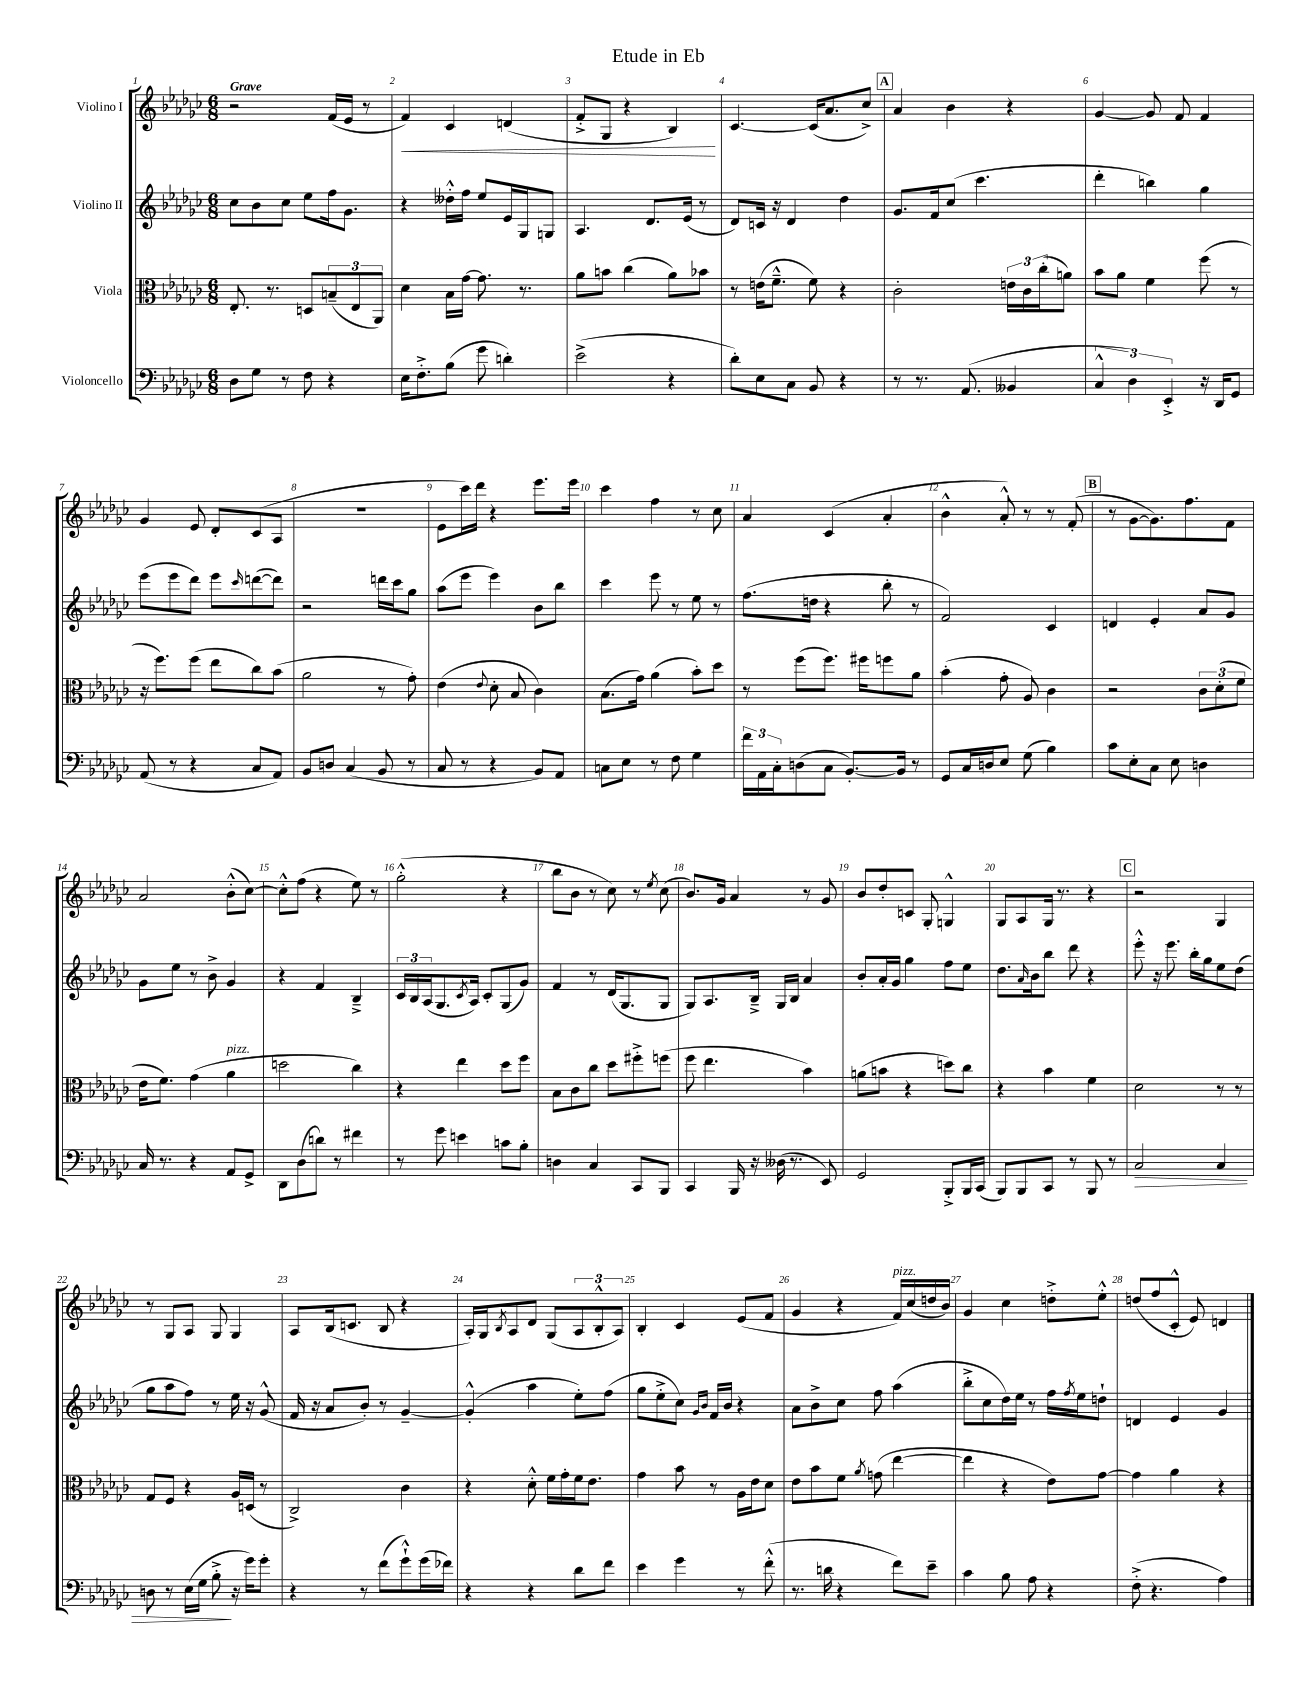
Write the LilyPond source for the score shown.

\header { title = "Etude in Eb" }
<<
\new StaffGroup <<
\new Staff = "s0" \with { instrumentName = "Violino I" } {
    \clef treble \key ges \major \numericTimeSignature \time 6/8 \tempo "Grave"
    r2 f'16( ees'16 r8 |
    f'4\<) ces'4 d'4( |
    f'8-.-> ges8 r4 bes4\!) |
    ces'4.~ ces'16( aes'8. ces''8->) |
    \mark \markup { \box "A" } aes'4 bes'4 r4 |
    ges'4~ ges'8 f'8 f'4 |
    ges'4 ees'8 des'8-. ces'8( aes8 |
    R2. |
    ees'8 ces'''16) des'''16 r4 ees'''8. ees'''16 |
    ces'''4 f''4 r8 ces''8 |
    aes'4 ces'4( aes'4-. |
    bes'4-^ aes'8-.-^) r8 r8 f'8-.( |
    \mark \markup { \box "B" } r8 ges'8~ ges'8.) f''8. f'8 |
    aes'2 bes'8-.-^( ces''8~) |
    ces''8-.-^ f''8( r4 ees''8) r8 |
    ges''2-.-^( r4 |
    bes''8 bes'8 r8 ces''8) r8 \acciaccatura { ees''8 } ces''8( |
    bes'8.) ges'16 aes'4 r8 ges'8 |
    bes'8 des''8-. c'8 ges8-. g4-^ |
    ges8 aes8 ges16 r8. r4 |
    \mark \markup { \box "C" } r2 ges4 |
    r8 ges8 aes8 ges8 ges4 |
    aes8 bes16( c'8. bes8 r4 |
    aes16-.) ges16 \acciaccatura { bes8 } aes8 des'8 ges8( \tuplet 3/2 { aes8 bes8-.-^ aes8) } |
    bes4-. ces'4 ees'8( f'8 |
    ges'4 r4 f'16^\markup { \italic "pizz." }) ces''16( d''16 bes'16) |
    ges'4 ces''4 d''8-.-> ees''8-.-^ |
    d''8( f''8 ces'8-.-^ ees'8) d'4 \bar "|." |
}
\new Staff = "s1" \with { instrumentName = "Violino II" } {
    \clef treble \key ges \major \numericTimeSignature \time 6/8
    ces''8 bes'8 ces''8 ees''8 f''16 ges'8. |
    r4 deses''16-.-^ f''16 ees''8 ees'16 ges16 g8 |
    aes4. des'8. ees'16( r8 |
    des'8) c'16 r16 des'4 des''4 |
    \mark \markup { \box "A" } ges'8. f'16 ces''8( ces'''4. |
    des'''4-. b''4) ges''4 |
    ees'''8( ees'''8 des'''8) ees'''8 \grace { ces'''16 } d'''8~( d'''8) |
    r2 d'''16 ces'''16 ges''8 |
    aes''8( ees'''8 ees'''4) bes'8 bes''8 |
    ces'''4 ees'''8 r8 ees''8 r8 |
    f''8.( d''16 r4 bes''8-. r8 |
    f'2) ces'4 |
    \mark \markup { \box "B" } d'4 ees'4-. aes'8 ges'8 |
    ges'8 ees''8 r8 bes'8-> ges'4 |
    r4 f'4 bes4---> |
    \tuplet 3/2 { ces'16 bes16 aes16( } ges8. \acciaccatura { ces'8 } aes16) ces'8-. ges8( ges'8) |
    f'4 r8 des'16( ges8. ges8 |
    ges8) aes8. bes16---> ges16 bes16 aes'4 |
    bes'8-. aes'16-. ges'16 ges''4 f''8 ees''8 |
    des''8. \grace { aes'16 } bes'16 bes''8 des'''8 r4 |
    \mark \markup { \box "C" } ees'''8-.-^ r16 ees'''8. bes''16-. ges''16 ees''8 des''8( |
    ges''8 aes''8 f''8) r8 ees''16 r16 ges'8-^( |
    f'16 r16 aes'8 bes'8-.) r8 ges'4~-- |
    ges'4-.-^( aes''4 ees''8-.) f''8( |
    ges''8 ees''8-.-> ces''8) \grace { ges'16 bes'16 } f'16 bes'16 r4 |
    aes'8 bes'8-> ces''8 f''8 aes''4( |
    bes''8-.-> ces''8 des''16) ees''16 r8 f''16 \acciaccatura { f''8 } ees''16 d''8-! |
    d'4 ees'4 ges'4 \bar "|." |
}
\new Staff = "s2" \with { instrumentName = "Viola" } {
    \clef alto \key ges \major \numericTimeSignature \time 6/8
    ees8.-. r8. d8 \tuplet 3/2 { b8--( ees8 aes,8) } |
    des'4 bes16 ges'16~ ges'8. r8. |
    aes'8 b'8 ces''4( aes'8) bes'8 |
    r8 e'16( f'8.---^ f'8) r4 |
    \mark \markup { \box "A" } ces'2-. \tuplet 3/2 { e'16 ces'16 ces''16-.( } a'8) |
    bes'8 aes'8 f'4 f''8( r8 |
    r16 f''8.) f''8( ees''8 ces''8) bes'8( |
    aes'2 r8 ges'8-.) |
    ees'4( \appoggiatura { ees'8 } des'8-. bes8 ces'4) |
    bes8.( ges'16) aes'4( bes'8-.) des''8 |
    r8 f''8( f''8.) fis''16 f''8 aes'8 |
    bes'4-.( ges'8-. aes8) ces'4 |
    \mark \markup { \box "B" } r2 \tuplet 3/2 { ces'8 des'8-.( f'8 } |
    ees'16 f'8.) ges'4( aes'4^\markup { \italic "pizz." } |
    d''2 ces''4) |
    r4 ees''4 des''8 f''8 |
    bes8 ces'8 ces''8 des''8 fis''8-.-> f''8( |
    f''8 ees''4. bes'4) |
    a'8( b'8 r4 d''8) ces''8 |
    r4 bes'4 f'4 |
    \mark \markup { \box "C" } des'2 r8 r8 |
    ges8 f8 r4 aes16 d16( r8 |
    ces2->) ces'4 |
    r4 des'8-.-^ f'16 ges'16-. f'16 ees'8. |
    ges'4 bes'8 r8 aes16 ees'16 des'8 |
    ees'8 bes'8 f'8 \acciaccatura { aes'8 } g'8( ees''4~ |
    ees''4 r4 ees'8) ges'8~ |
    ges'4 aes'4 r4 \bar "|." |
}
\new Staff = "s3" \with { instrumentName = "Violoncello" } {
    \clef bass \key ges \major \numericTimeSignature \time 6/8
    des8 ges8 r8 f8 r4 |
    ees16 f8.-.-> bes8( ges'8 d'4-.) |
    ees'2->( r4 |
    des'8-.) ees8 ces8 bes,8 r4 |
    \mark \markup { \box "A" } r8 r8. aes,8.( beses,4 |
    \tuplet 3/2 { ces4-^ des4) ees,4-.-> } r16 des,16 ges,8 |
    aes,8( r8 r4 ces8 aes,8) |
    bes,8 d8 ces4( bes,8 r8 |
    ces8 r8 r4 bes,8) aes,8 |
    c8 ees8 r8 f8 ges4 |
    \tuplet 3/2 { f'16 aes,16 ces16-. } d8( ces8 bes,8.~-.) bes,16 r8 |
    ges,8 ces16 d16 ees8 ges8( bes4) |
    \mark \markup { \box "B" } ces'8 ees8-. ces8 ees8 d4 |
    ces16 r8. r4 aes,8 ges,8-> |
    des,8 des8( d'8) r8 fis'4 |
    r8 ges'8 e'4 c'8 bes8-. |
    d4 ces4 ces,8 bes,,8 |
    ces,4 bes,,16 r16 deses16( r8. ees,8) |
    ges,2 bes,,8-.-> bes,,16 ces,16( |
    bes,,8) bes,,8 ces,8 r8 bes,,8 r8 |
    \mark \markup { \box "C" } ces2\> ces4 |
    d8 r8 ees16( ges16 bes8-.->\! r16 ges'16) ges'8-. |
    r4 r8 f'8( ges'8-!-^) ges'16( fes'16) |
    r4 r4 des'8 f'8 |
    ees'4 ges'4 r8 f'8-.-^( |
    r8. d'16 r4 f'8) ees'8-- |
    ces'4 bes8 aes8 r4 |
    f8-.->( r4. aes4) \bar "|." |
}
>>
>>
\layout { \context { \Score \override BarNumber.break-visibility = ##(#f #t #t) barNumberVisibility = #all-bar-numbers-visible } }
